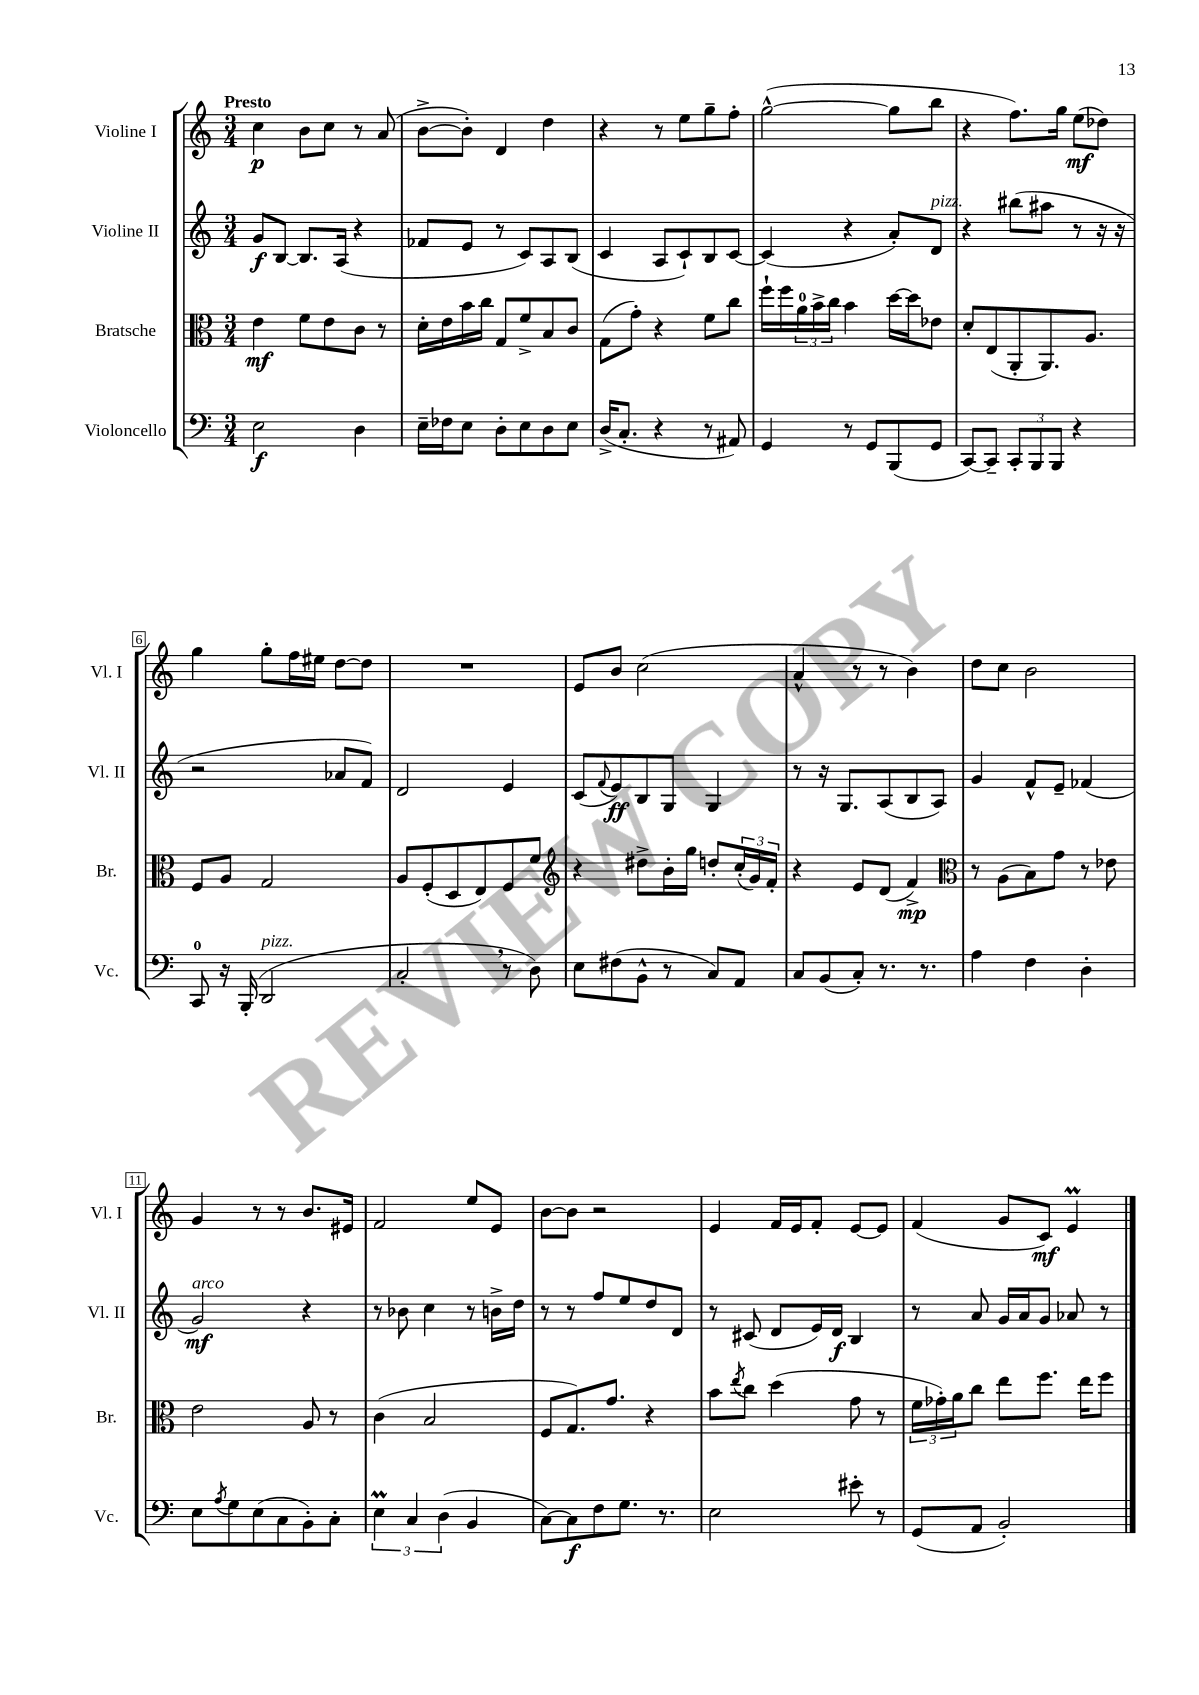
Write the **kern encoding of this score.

**kern	**kern	**kern	**kern
*staff4	*staff3	*staff2	*staff1
*clefF4	*clefC3	*clefG2	*clefG2
*k[]	*k[]	*k[]	*k[]
*M3/4	*M3/4	*M3/4	*M3/4
2E\	4e\	8g/L	4cc\
.	.	[8B/J	.
.	8f\L	8.B/]L	8b\L
.	8e\	.	8cc\J
.	.	(16A/Jk	.
4D\	8c\J	4r	8r
.	8r	.	(8a/
=	=	=	=
16E~\LL	16d'\LL	8f-/L	[8b^\L
16F-\J	16e\	.	.
8E\J	16b\	8e/J	8b'\]J)
.	16cc\JJ	.	.
8D'\L	8G/L	8r	4d/
8E\	8f^/	8c/L)	.
8D\	8B/	8A/	4dd\
8E\J	8c/J	(8B/J	.
=	=	=	=
(16D^/LK	(8G\L	4c/	4r
8.C'/J	.	.	.
.	8g'\J)	.	.
4r	4r	8A/L	8r
.	.	8c`/)	8ee\L
8r	8f\L	8B/	8gg~\
8AA#/)	8cc\J	[8c/J	8ff'\J
=	=	=	=
4GG/	16ff`\LL	(4c/]	([2gg^^\
.	16ff\	.	.
.	24a\	.	.
.	24b^\	.	.
.	24cc\JJ	.	.
8r	4b\	4r	.
8GG/L	.	.	.
(8BBB/	[16dd\LL	8a'/L)	8gg\]L
.	16dd\]J	.	.
8GG/J	8e-\J	8d/J	8bb\J
=	=	=	=
[8CC/L)	8d'/L	4r	4r
8CC~/]J	(8E/	.	.
12CC'/L	8AA'/	(8bb#\L	8.ff\L)
12BBB/	.	.	.
.	8.AA/)	8aa#\J	.
12BBB/J	.	.	.
.	.	.	16gg\Jk
4r	.	8r	(8ee\L
.	8.A/J	.	.
.	.	16r	8dd-\J)
.	.	16r	.
=	=	=	=
8CC/	8F/L	2r	4gg\
16r	8A/J	.	.
(16BBB'/	.	.	.
2DD/	2G/	.	8gg'\L
.	.	.	16ff\L
.	.	.	16ee#\JJ
.	.	8a-/L	[8dd\L
.	.	8f/J)	8dd\]J
=	=	=	=
2C'/	8A/L	2d/	2.r
.	(8F'/	.	.
.	8D/	.	.
.	8E/)	.	.
8r	8F/	4e/	.
8D\)	8f/J	.	.
=	=	=	=
*	*clefG2	*	*
8E\L	4r	(8c/L	8e/L
.	.	8qqf/	.
(8F#\	.	8e/)	8b/J
8BB^^\J	8dd#^\L	8B/	(2cc\
8r	16b'\L	8G/J	.
.	16gg\JJ	.	.
8C/L)	8dd'/L	4G/	.
8AA/J	(24cc'/L	.	.
.	24g/)	.	.
.	24f'/JJ	.	.
=	=	=	=
8C/L	4r	8r	4a^^/
(8BB/	.	16r	.
.	.	8.G/L	.
8C'/J)	8e/L	.	8r
8.r	(8d/J	(8A/	8r
.	4f^/)	8B/	4b\)
8.r	.	.	.
.	.	8A/J)	.
=	=	=	=
*	*clefC3	*	*
4A\	8r	4g/	8dd\L
.	(8A\L	.	8cc\J
4F\	8B\)	8f^^/L	2b\
.	8g\J	8e~/J	.
4D'\	8r	(4f-/	.
.	8e-\	.	.
=	=	=	=
8E\L	2e\	2g/)	4g/
8qA/	.	.	.
8G\	.	.	.
(8E\	.	.	8r
8C\	.	.	8r
8BB'\)	8A/	4r	8.b/L
8C'\J	8r	.	.
.	.	.	16e#/Jk
=	=	=	=
6E\	(4c\	8r	2f/
.	.	8b-\	.
6C/	.	.	.
.	2B/	4cc\	.
(6D\	.	.	.
4BB/	.	8r	8ee/L
.	.	16b^\LL	8e/J
.	.	16dd\JJ	.
=	=	=	=
[8C\L)	8F/L	8r	[8b\L
8C\]	8.G/)	8r	8b\]J
8F\	.	8ff/L	2r
.	8.g/J	.	.
8.G\J	.	8ee/	.
.	4r	8dd/	.
8.r	.	.	.
.	.	8d/J	.
=	=	=	=
2E\	8b\L	8r	4e/
.	8qee/	.	.
.	8cc\J	(8c#/	.
.	(4dd\	8d/L	16f/LL
.	.	.	16e/J
.	.	16e/L)	8f'/J
.	.	16d/JJ	.
8e#'\	8g\	4B/	[8e/L
8r	8r	.	8e/]J
=	=	=	=
(8GG/L	24f\LL	8r	(4f/
.	24g-'\)	.	.
.	24a\J	.	.
8AA/J	8cc\J	8a/	.
2BB'/)	8ee\L	16g/LL	8g/L
.	.	16a/J	.
.	8.ff\J	8g/J	8c/J)
.	.	8a-/	4e/
.	16ee\LK	.	.
.	8ff\J	8r	.
==	==	==	==
*-	*-	*-	*-
